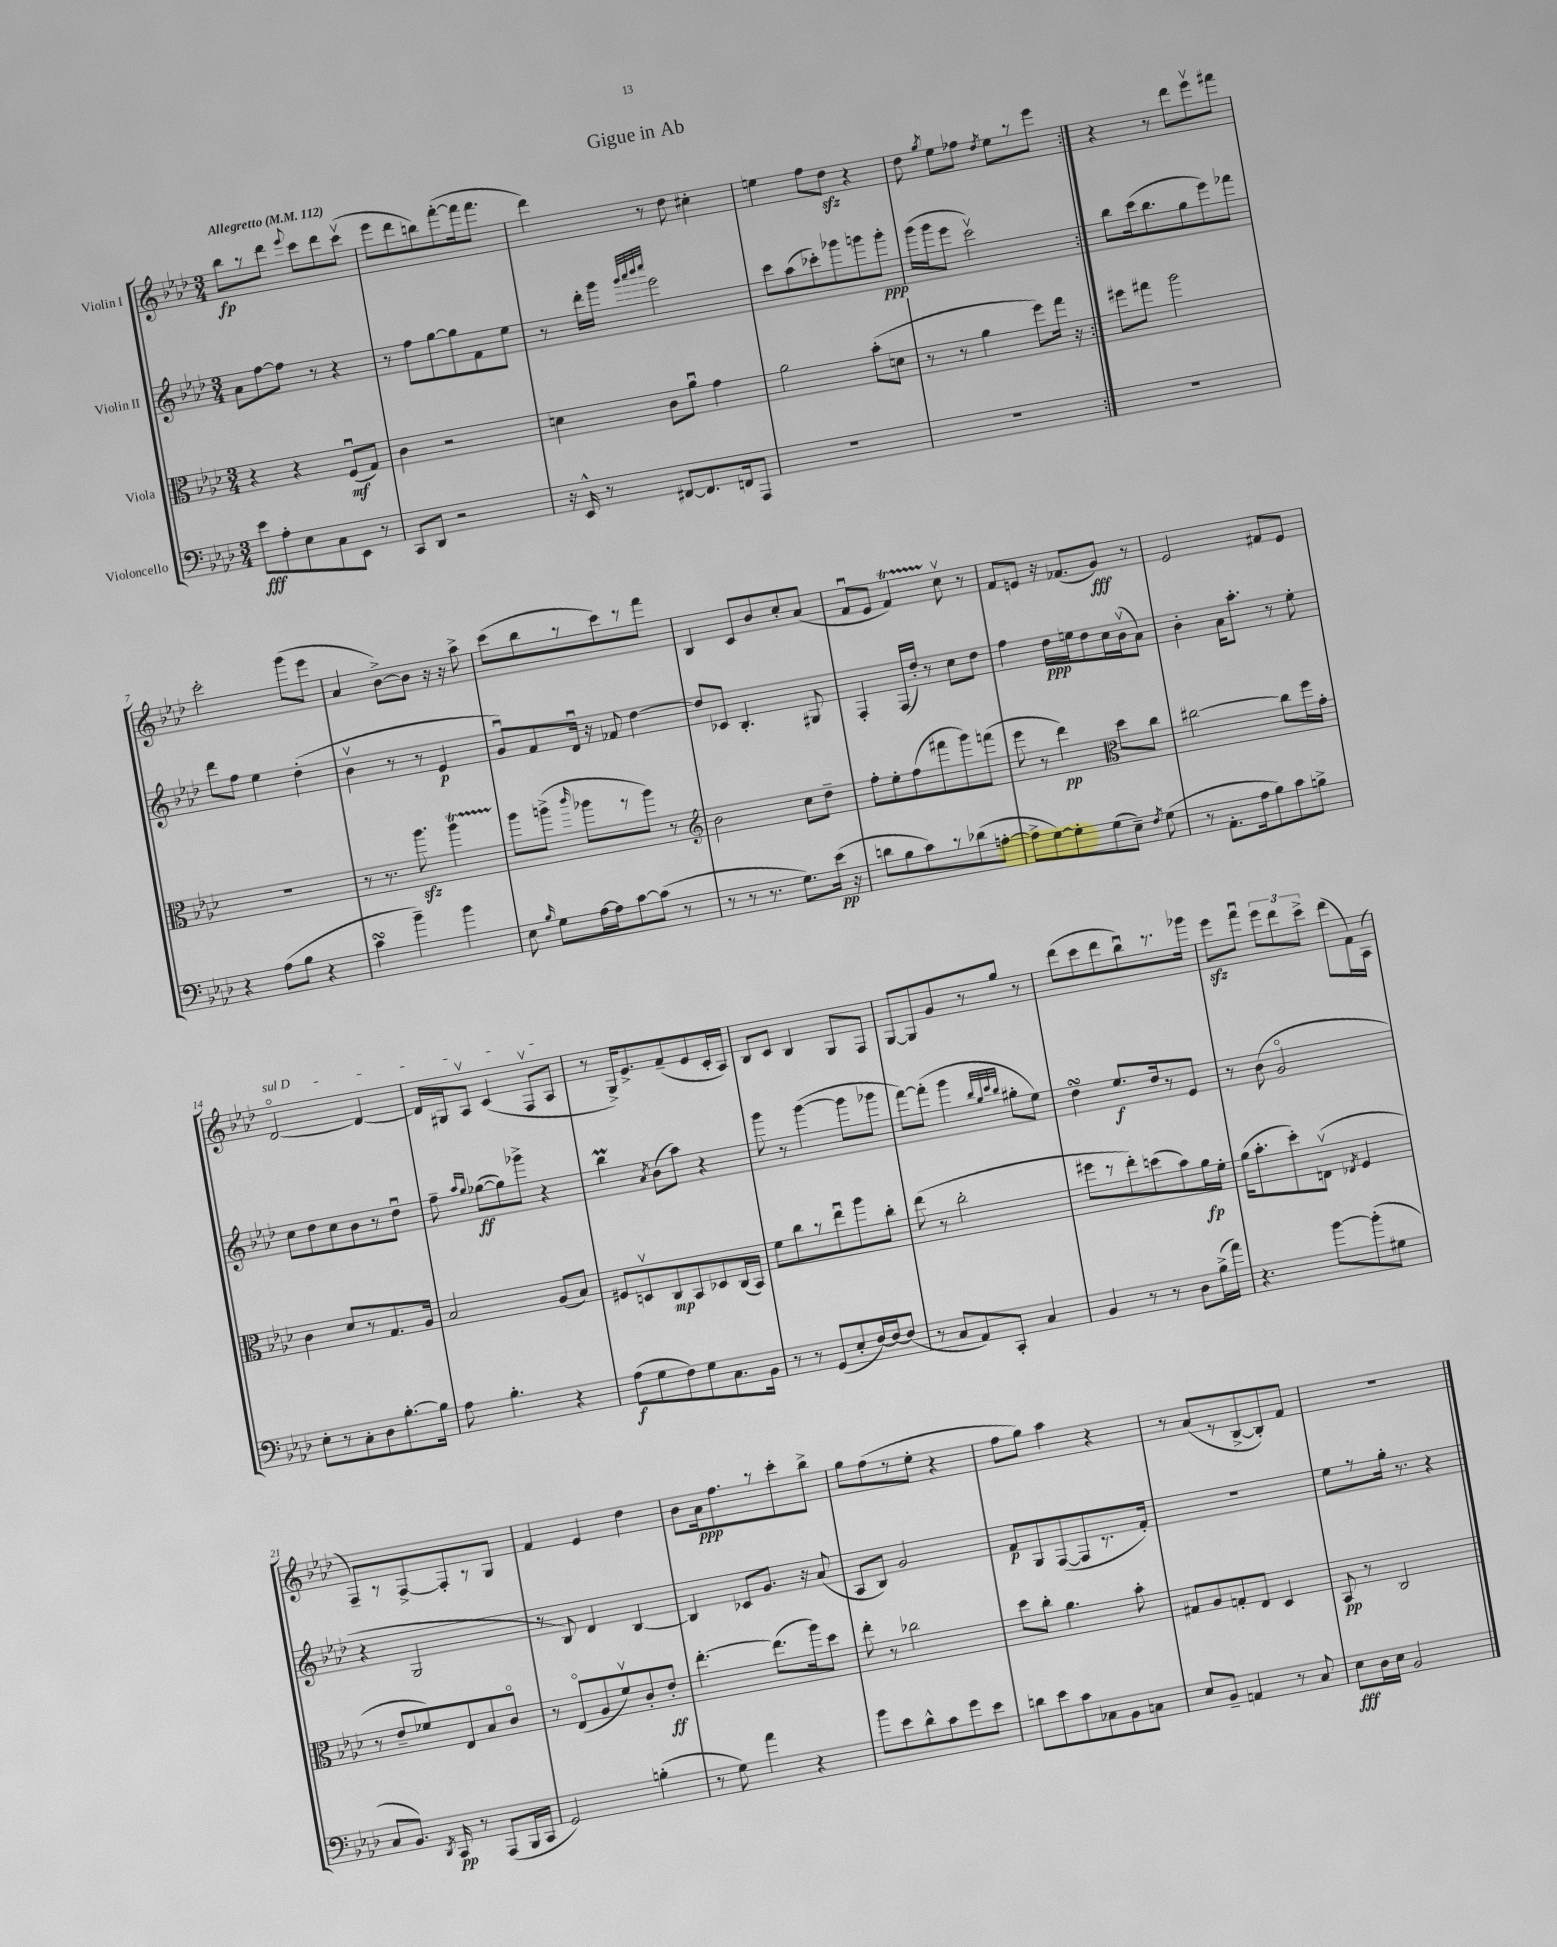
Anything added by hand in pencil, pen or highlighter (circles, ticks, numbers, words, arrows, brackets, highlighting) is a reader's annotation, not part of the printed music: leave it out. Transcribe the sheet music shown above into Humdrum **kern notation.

**kern	**kern	**kern	**kern
*staff4	*staff3	*staff2	*staff1
*clefF4	*clefC3	*clefG2	*clefG2
*k[b-e-a-d-]	*k[b-e-a-d-]	*k[b-e-a-d-]	*k[b-e-a-d-]
*M3/4	*M3/4	*M3/4	*M3/4
*MM112	*MM112	*MM112	*MM112
8e-\L	4r	8a-\L	8bb-\L
8A-'\	.	[8ff\	8r
8E-\	4r	8ff\]J	8ddd-\J
.	.	.	8qqeee-/
8C\	.	8r	8ccc\L
8EE-\J	(8Fu/L	4r	8ddd-\
8r	8G/J)	.	(8cccv\J
=	=	=	=
8CC/L	4c\	8r	8eee-\L
8DD-/J	.	8ff\L	8ddd-\
2r	2r	[8gg\	8bb\)
.	.	8gg\]	([8fff'\
.	.	8f\	16fff\]k
.	.	.	8.fff\J
.	.	8ee-\J	.
=	=	=	=
16r	4d\	8r	4ddd-\)
16EE-^^/	.	.	.
8r	.	16ddd-'\LL	.
.	.	16ggg\JJ	.
.	.	32qqggg/LLL	.
.	.	32qqaaa-/	.
.	.	32qqbbb-/	.
.	.	32qqcccc/JJJ	.
[8FF#/L	8c\L	2eee-\	8r
8.FF#/]	8a-u\J	.	8dd-\
.	4g\	.	4cc#'\
16FF/k	.	.	.
8AAA-/J	.	.	.
=	=	=	=
2.r	2a-\	8ccc\L	4ee\
.	.	(8aa-\	.
.	.	8ccc-'\)	8ff\L
.	.	8ggg-\	8dd-\J
.	(8b-'\L	8ggg\	4r
.	8d\J	8ggg'\J	.
=	=	=	=
2.r	8r	(16ggg\LL	8dd-\
.	.	16ggg\J	.
.	.	.	8qgg/
.	8r	8eee-\J	8ee-\L
.	4a-\	2cccv\)	8ff-\J
.	.	.	8qdd-/
.	.	.	8ee-\L
.	8ff\L)	.	8r
.	16gg\Jk	.	8eee-\J
.	16r	.	.
=:|!	=:|!	=:|!	=:|!
2.r	8ff#\L	8bb-\L	4r
.	8gg#\J	(16ccc\k	.
.	.	8.bb-\	.
.	2aa-\	.	8r
.	.	8gg\	8ddd-\L
.	.	8eee-\)	8eee-v\
.	.	8fff-\J	8fff#\J
=	=	=	=
4r	2.r	8ddd-\L	2ccc'\
.	.	8ff\J	.
(8A-\L	.	4ee-\	.
8B-\J	.	.	.
4r	.	(4dd-'\	(8ggg\L
.	.	.	8eee-\J
=	=	=	=
4c\	8r	4b-v\	4a-/
.	8.r	.	.
4b-~\)	.	8r	[8b-^\L)
.	8.aa-\	.	.
.	.	8r	8b-\]J
4b-\	4aa-\	4e-/	16r
.	.	.	16r
.	.	.	8aa-^\
=	=	=	=
8E-\	8aa-\L	8gu/L)	(8ccc\L
16qqB-/	.	.	.
8G\L	(8aa^\J	8f/	8bb-\
.	16qqccc/	.	.
[16A-\L	8aa-\L	16d-u/Jk	8r
16A-\]J	.	16r	.
[8c\	8r	8f-/	8ccc\)
(8c\]J	8aa-\J)	[4dd-\	8r
8r	8r	.	8fff\J
=	=	=	=
*	*clefG2	*	*
8r	2b-\	8dd-/]L	4B-/
8r	.	8c-/J	.
8.r	.	4.B-'/	8c/L
.	.	.	8b-/
8.G\L)	.	.	.
.	8cc\L	.	8cc'/
(16e-\Jk	8dd-~\J	8G#/	(8a-/J
16r	.	.	.
=	=	=	=
8d\L	8ff'\L	4F'/	8fu/L
8B-\	8ee-'\	.	8e-/J
8c\)	(8ff\	(16F/LL	4f/)
.	.	16dd-'/JJ)	.
8r	8fff#\	8r	.
(8d-\	8ggg\)	8cc\L	8ccv\
[8A'\J	(8fff\J	8dd-\J	8r
=	=	=	=
8A^\]L	8eee-\	4ff\	8f/L
[8G\)	8r	.	8e/J
8G'\]	4ddd-\)	16dd-\LL	16r
.	.	16ee\J	(8.f-/L
(8G\	.	8dd-\	.
*	*clefC3	*	*
8E-~\J)	8dd-\L	16cc\L	8g/J)
.	.	(16b-v\J	.
8qF/	.	.	.
(8G\	8cc\J	8a-\J)	8r
=	=	=	=
8r	[2cc#\	4b-'\	2e-/
8.AA-'\L	.	.	.
.	.	16a-\LK	.
16A-\k	.	8.aa-'\J	.
8B-\)	.	.	.
8c\	8cc#\]L	8r	8f#/L
8B^\J	16ff\L	8ee-'\	8e-/J
.	16g'\JJ	.	.
=	=	=	=
8E-'\L	4c\	8cc\L	[2d-o/
8r	.	8dd-\	.
8C'\	8d-/L	8cc\	.
8D-\	8r	8b-\	.
[8.B-'\	8.G/	8r	4d-/_
.	.	8dd-u\J	.
16B-\]Jk	16A-/Jk	.	.
=	=	=	=
8A-\	2B-/	8ff~\	16d-/]LL
.	.	.	16G#/J
.	.	16qqaa-/LL	.
.	.	16qqgg/JJ	.
4.B-'\	.	([8gg-\L	8A-v/J
.	.	8gg-\])	(4c/
.	.	8ggg-^\J	.
4r	(8A-/L	4r	8Fv/L
.	8B-/J)	.	8A-/J
=	=	=	=
(8A-\L	8F#/L	4bb-\	8r
8G\	8Dv/	.	16G^/LK)
.	.	.	8.e-^/
.	.	8qa-/	.
8F\)	8C/	(8b-\L	.
8G\	8BB-/	8aa-\J)	(8f~/
8.C\	8D-/	4r	8e-/
.	(16C/L	.	16c'/L
16BB-\Jk	16BB-/JJ)	.	16A-/JJ)
=	=	=	=
8r	8f\L	8ggg\	8B-/L
8r	8cc\	8r	8c/J
(8GG/L	8r	([4ggg\	4B-/
8E-'/	8ee-u\	.	.
[16F/L)	8aa-\	8ggg\]L	8G/L
16F/_J	.	.	.
(8F/]J	8cc'\J	8ggg-\J	8F/J
=	=	=	=
8r	(8ee-\	[8fff\L)	[8G/L
8C/L	8r	(8fff'\]J	8G/]
8AA-/)	2cc'\	4ggg\	8g/
8CC'/J	.	.	8r
.	.	32qqbb-/LLL	.
.	.	32qqgg/	.
.	.	32qqccc/	.
.	.	32qqbb-/JJJ	.
4C/	.	8gg#'\L	8gg/J
.	.	8ee-\J)	8r
=	=	=	=
4BB-/	8ff#\L	4dd-\	(8ddd-\L
.	8r	.	8ccc\
8r	8ee-'\)	8.ee-/L	8ddd-\
8r	(8dd\	.	8bb-u\)
.	.	16dd-/k	.
8D-\L	8b-\)	8r	8.r
(16B-^\L	16a-\L	8e-/J	.
16a-\JJ)	16f'\JJ	.	16ggg-\Jk
=	=	=	=
4.r	(16a-\LK	8r	8eee-\L
.	8.b-'\	.	.
.	.	(8b-\	8fffu\J
.	8dd-'\)	2go/	12eee-\L
.	.	.	12ddd-\
[8b-\L	(8Ev\J	.	.
.	.	.	12ccc^\J
.	8qE-/	.	.
(8b-'\]	4F/	.	(8ddd-\L
8G#\J	.	.	16f\L)
.	.	.	(16A-\JJ
=	=	=	=
8C/L	8r	4r	8F~/L)
8.BB-/J)	8e-~/L	.	8r
.	8f-/)	2G/	[8F^/
8qDD-/	.	.	.
16CC/	.	.	.
8r	8E-/	.	8F'/]
(8AAA-/L	8B-/	.	8r
16BBB-/L	8co/J	.	8G/J
16CC/JJ	.	.	.
=	=	=	=
2GG/)	8r	8r	4f/
.	(8E-o/L	8B-/)	.
.	8A-/	4d-/	4e-/
.	8fv/)	.	.
(4B'\	8c'/	[4B-/	4dd-\
.	8e-'/J	.	.
=	=	=	=
8r	[4.ee-'\	4B-/]	8b-\L
8G\)	.	.	16a-\k
.	.	.	8.ff\
4a-\	.	8c-/L	.
.	(8.ee-\]L	8.g/J	8r
4r	.	.	8ccc'\
.	16aa-\k)	16r	.
.	8dd-\J	(8a-/	8bb-^\J
=	=	=	=
8b-\L	8ee-'\	8A-/L	8gg\L
8e-\	8r	8B-/J)	(8ff\
8d-^^\	2cc-\	2g/	8r
8c\	.	.	8ee-'\J
8g\	.	.	4r
8e-\J	.	.	.
=	=	=	=
8d\L	8dd-\L	8f/L	8ff\L
8e-\	8cc'\J	8G/	8gg\J)
8c\	4.a-\	([8F/	4aa-\
8C-\	.	8F/]	.
8BB-\	.	8.r	4r
8C\J	8b-'\	.	.
.	.	16f'/Jk)	.
=	=	=	=
8E-/L	8G#/L	2.r	8r
8BB-~/J	8A-/	.	(8a-/L
4AA/	8G'/	.	8r
.	8E-/J	.	[8B-^/
8r	4D-/	.	8B-'/])
8C/	.	.	8f/J
=	=	=	=
8E-\L	8BB-/	8ee-\L	2.r
16D-\L	8r	8r	.
16E-\JJ	.	.	.
2BB-/	2C/	16gg'\Jk	.
.	.	8.r	.
.	.	4r	.
==	==	==	==
*-	*-	*-	*-
